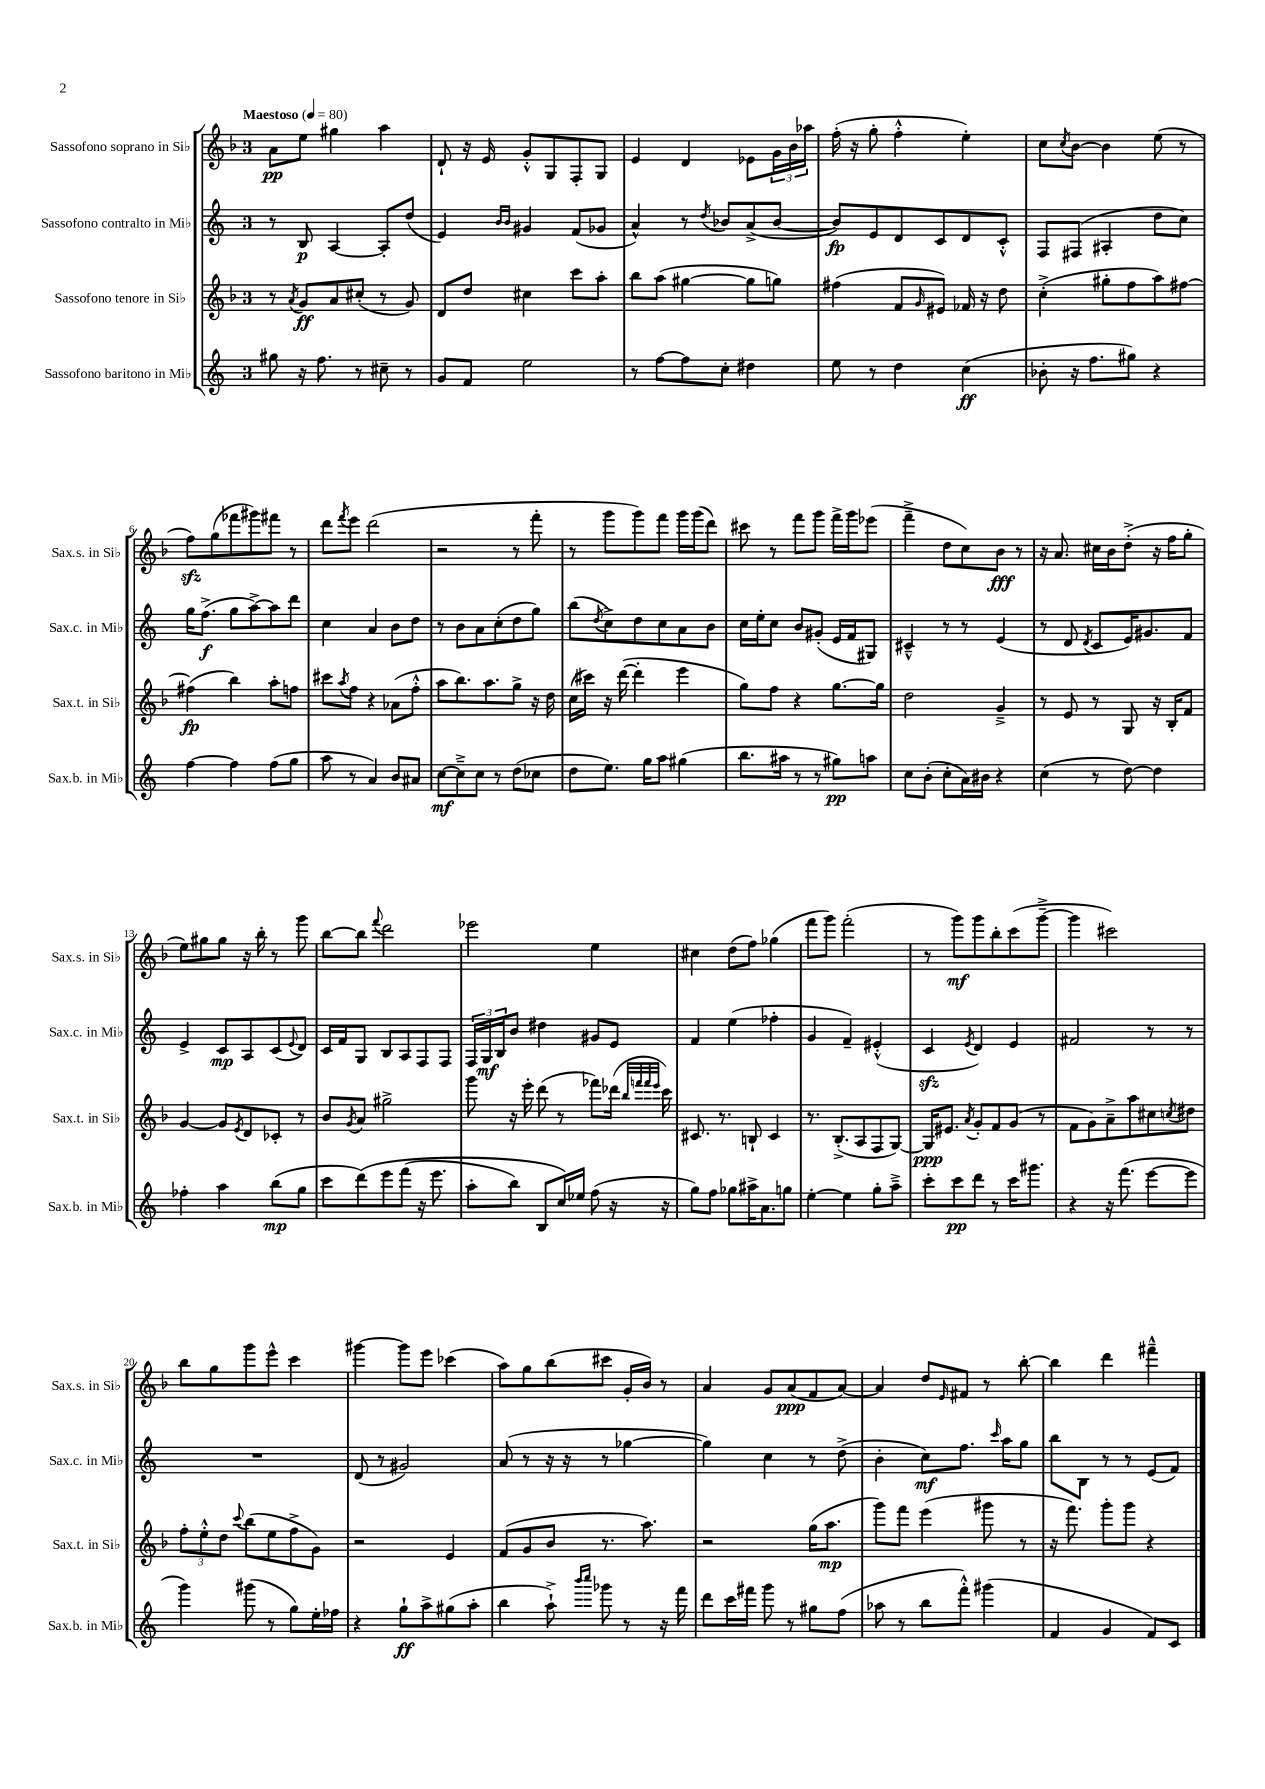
<<
\new StaffGroup <<
\new Staff = "s0" \with { instrumentName = "Sassofono soprano in Sib" shortInstrumentName = "Sax.s. in Sib" } {
    \clef treble \key f \major \once \override Staff.TimeSignature.style = #'single-digit \time 3/4 \tempo "Maestoso" 4 = 80
    a'8\pp e''8 gis''4 a''4 |
    d'8-! r16 e'16 g'8-.-^ g8 f8-. g8 |
    e'4 d'4 ees'8 \tuplet 3/2 { g'16 bes'16 aes''16 } |
    f''16-.( r16 g''8-. f''4-.-^ e''4-.) |
    c''8 \acciaccatura { c''8 } bes'8~ bes'4 e''8( r8 |
    f''8\sfz) g''8( fes'''8 gis'''8) fis'''8 r8 |
    d'''8 \acciaccatura { f'''8 } e'''8 d'''2( |
    r2 r8 f'''8-. |
    r8 g'''8 g'''8) f'''8 g'''16 g'''16( d'''8) |
    cis'''8 r8 f'''8 g'''8 f'''16-> g'''16 ees'''8( |
    f'''4---> d''8 c''8) bes'8\fff r8 |
    r16 a'8. cis''16 bes'16 d''8-.->( r16 f''16 g''8-. |
    e''8) gis''8 gis''8 r16 bes''16-. r8 g'''8 |
    bes''8~ bes''8 \appoggiatura { f'''8 } d'''2 |
    ees'''2 e''4 |
    cis''4 d''8( f''8) ges''4( |
    f'''8 g'''8) f'''2-.( |
    r8 g'''8\mf) g'''8 bes''8-. c'''8( g'''8~---> |
    g'''4 cis'''2) |
    bes''8 g''8 g'''8 e'''8-^ c'''4 |
    gis'''4~ gis'''8 e'''8 ces'''4( |
    a''8) g''8 bes''8( cis'''8 g'16-. bes'16) r8 |
    a'4 g'8 a'8\ppp( f'8 a'8~) |
    a'4 d''8 \grace { e'16 } fis'8 r8 bes''8~-. |
    bes''4 d'''4 fis'''4---^ \bar "|." |
}
\new Staff = "s1" \with { instrumentName = "Sassofono contralto in Mib" shortInstrumentName = "Sax.c. in Mib" } {
    \clef treble \key c \major \once \override Staff.TimeSignature.style = #'single-digit \time 3/4
    r8 b8\p a4~ a8-. d''8( |
    e'4) \grace { b'16 b'16 } gis'4 f'8( ges'8 |
    a'4-^) r8 \acciaccatura { d''8 } bes'8 a'8->( bes'8~ |
    bes'8\fp) e'8 d'8 c'8 d'8 c'8-.-^ |
    f8 fis8( ais4-. d''8 c''8) |
    g''16 f''8.->\f( g''8 a''8~->) a''8 d'''8 |
    c''4 a'4 b'8 d''8 |
    r8 b'8 a'8 c''8-.( d''8 g''8) |
    b''8( \acciaccatura { d''8 } c''8->) d''8 c''8 a'8 b'8 |
    c''16 e''16-. c''8 b'8 gis'8-.( e'16 f'16 gis8) |
    cis'4---^ r8 r8 e'4( |
    r8 d'8 \acciaccatura { d'8 } c'8 e'16) gis'8. f'8 |
    e'4-> c'8\mp a8 c'8( \appoggiatura { e'8 } d'8) |
    c'16 f'16 g8 b8 a8 f8 f8 |
    \tuplet 3/2 { f16 g16\mf b16 } b'8 dis''4 gis'8 e'8 |
    f'4 e''4( fes''4-. |
    g'4 f'4--) eis'4-.-^( |
    c'4\sfz \acciaccatura { e'8 } d'4) e'4 |
    fis'2 r8 r8 |
    R2. |
    d'8( r8 gis'2) |
    a'8( r8 r16 r16 r8 ges''4~ |
    ges''4) c''4 r8 d''8->( |
    b'4-. c''8\mf) f''8. \grace { c'''16 } a''16 g''8 |
    b''8 b8 r8 r8 e'8( f'8) \bar "|." |
}
\new Staff = "s2" \with { instrumentName = "Sassofono tenore in Sib" shortInstrumentName = "Sax.t. in Sib" } {
    \clef treble \key f \major \once \override Staff.TimeSignature.style = #'single-digit \time 3/4
    r8 \acciaccatura { a'8 } g'8\ff a'8 cis''8-.( r8 g'8) |
    d'8 d''8 cis''4 c'''8 a''8-. |
    bes''8 a''8( gis''4~ gis''8 g''8) |
    fis''4( f'8 \grace { g'16 } eis'8) fes'16 r16 d''8 |
    c''4-.->( gis''8-. f''8 a''8) fis''8~ |
    fis''4\fp( bes''4) a''8-. f''8 |
    cis'''8 \acciaccatura { a''8 } f''8 r4 aes'8( f''8-.-^ |
    a''8 bes''8.) a''8. g''8-> r16 d''16 |
    c''16( cis'''16) r16 d'''16~( d'''4-. e'''4 |
    g''8) f''8 r4 g''8.~ g''16 |
    d''2 g'4---> |
    r8 e'8 r8 g8 r16 bes16-. f'8 |
    g'4~ g'8 \acciaccatura { e'8 } d'8 ces'8-. r8 |
    bes'8 \acciaccatura { g'8 } a'8 gis''2-> |
    g'''8 r16 e'''16-. d'''8( r8 fes'''8) des'''16( \grace { bes''32 f'''32 f'''32 e'''32 } c'''16) |
    cis'8. r8. b8-! cis'4 |
    r8. bes8.-.->( a8 f8 g8~) |
    g16\ppp eis'8. \acciaccatura { a'8 } g'8-. f'8 g'8( r8 |
    f'8 g'8) a'8---> a''8 cis''8 \acciaccatura { c''8 } dis''8 |
    \tuplet 3/2 { f''8-. e''8-.-^ d''8 } \appoggiatura { c'''8 } bes''8( e''8 f''8-> g'8) |
    r2 e'4 |
    f'8( g'8 bes'8 r8. a''8.) |
    r2 g''16( a''8.\mp |
    g'''8) f'''8 e'''4( gis'''8 r8 |
    r16 f'''8.) g'''8-. g'''8 r4 \bar "|." |
}
\new Staff = "s3" \with { instrumentName = "Sassofono baritono in Mib" shortInstrumentName = "Sax.b. in Mib" } {
    \clef treble \key c \major \once \override Staff.TimeSignature.style = #'single-digit \time 3/4
    gis''8 r16 f''8. r8 cis''8-- r8 |
    g'8 f'8 e''2 |
    r8 f''8~ f''8 c''8-. dis''4 |
    e''8 r8 d''4 c''4\ff( |
    bes'8-. r16 f''8. gis''8) r4 |
    f''4~ f''4 f''8( g''8 |
    a''8 r8 a'4) b'8 ais'8 |
    c''8~\mf c''8---> c''8 r8 d''8( ces''8 |
    d''8 e''8.) g''16 a''8 gis''4( |
    b''8. ais''16 r8 r8 gis''8\pp) a''8 |
    c''8 b'8-.( c''8-. a'16) bis'16 r4 |
    c''4( r8 d''8~) d''4 |
    fes''4-. a''4 b''8\mp( g''8 |
    c'''8 d'''8)\( e'''8 f'''8( r16 e'''8. |
    a''8-. b''8) b8 c''16\) ees''16 f''8( r16 r16 |
    g''8) f''8 ges''8 ais''16-> a'8. g''8 |
    e''4~-. e''4 g''8-. a''8---> |
    c'''8-. c'''8\pp d'''8 r8 c'''16 gis'''8. |
    r4 r16 f'''8.( e'''8~ e'''8 |
    g'''4) gis'''8( r8 g''8) e''16-. fes''16 |
    r4 g''8-!\ff a''8-> gis''8( a''8-. |
    b''4 a''8-!->) \grace { b'''16 c''''16 } ges'''8 r8 r16 f'''16 |
    d'''8 c'''16 fis'''16 g'''8 r8 gis''8 f''8( |
    aes''8 r8 b''8 f'''8-.-^) gis'''4( |
    f'4 g'4 f'8) c'8 \bar "|." |
}
>>
>>
